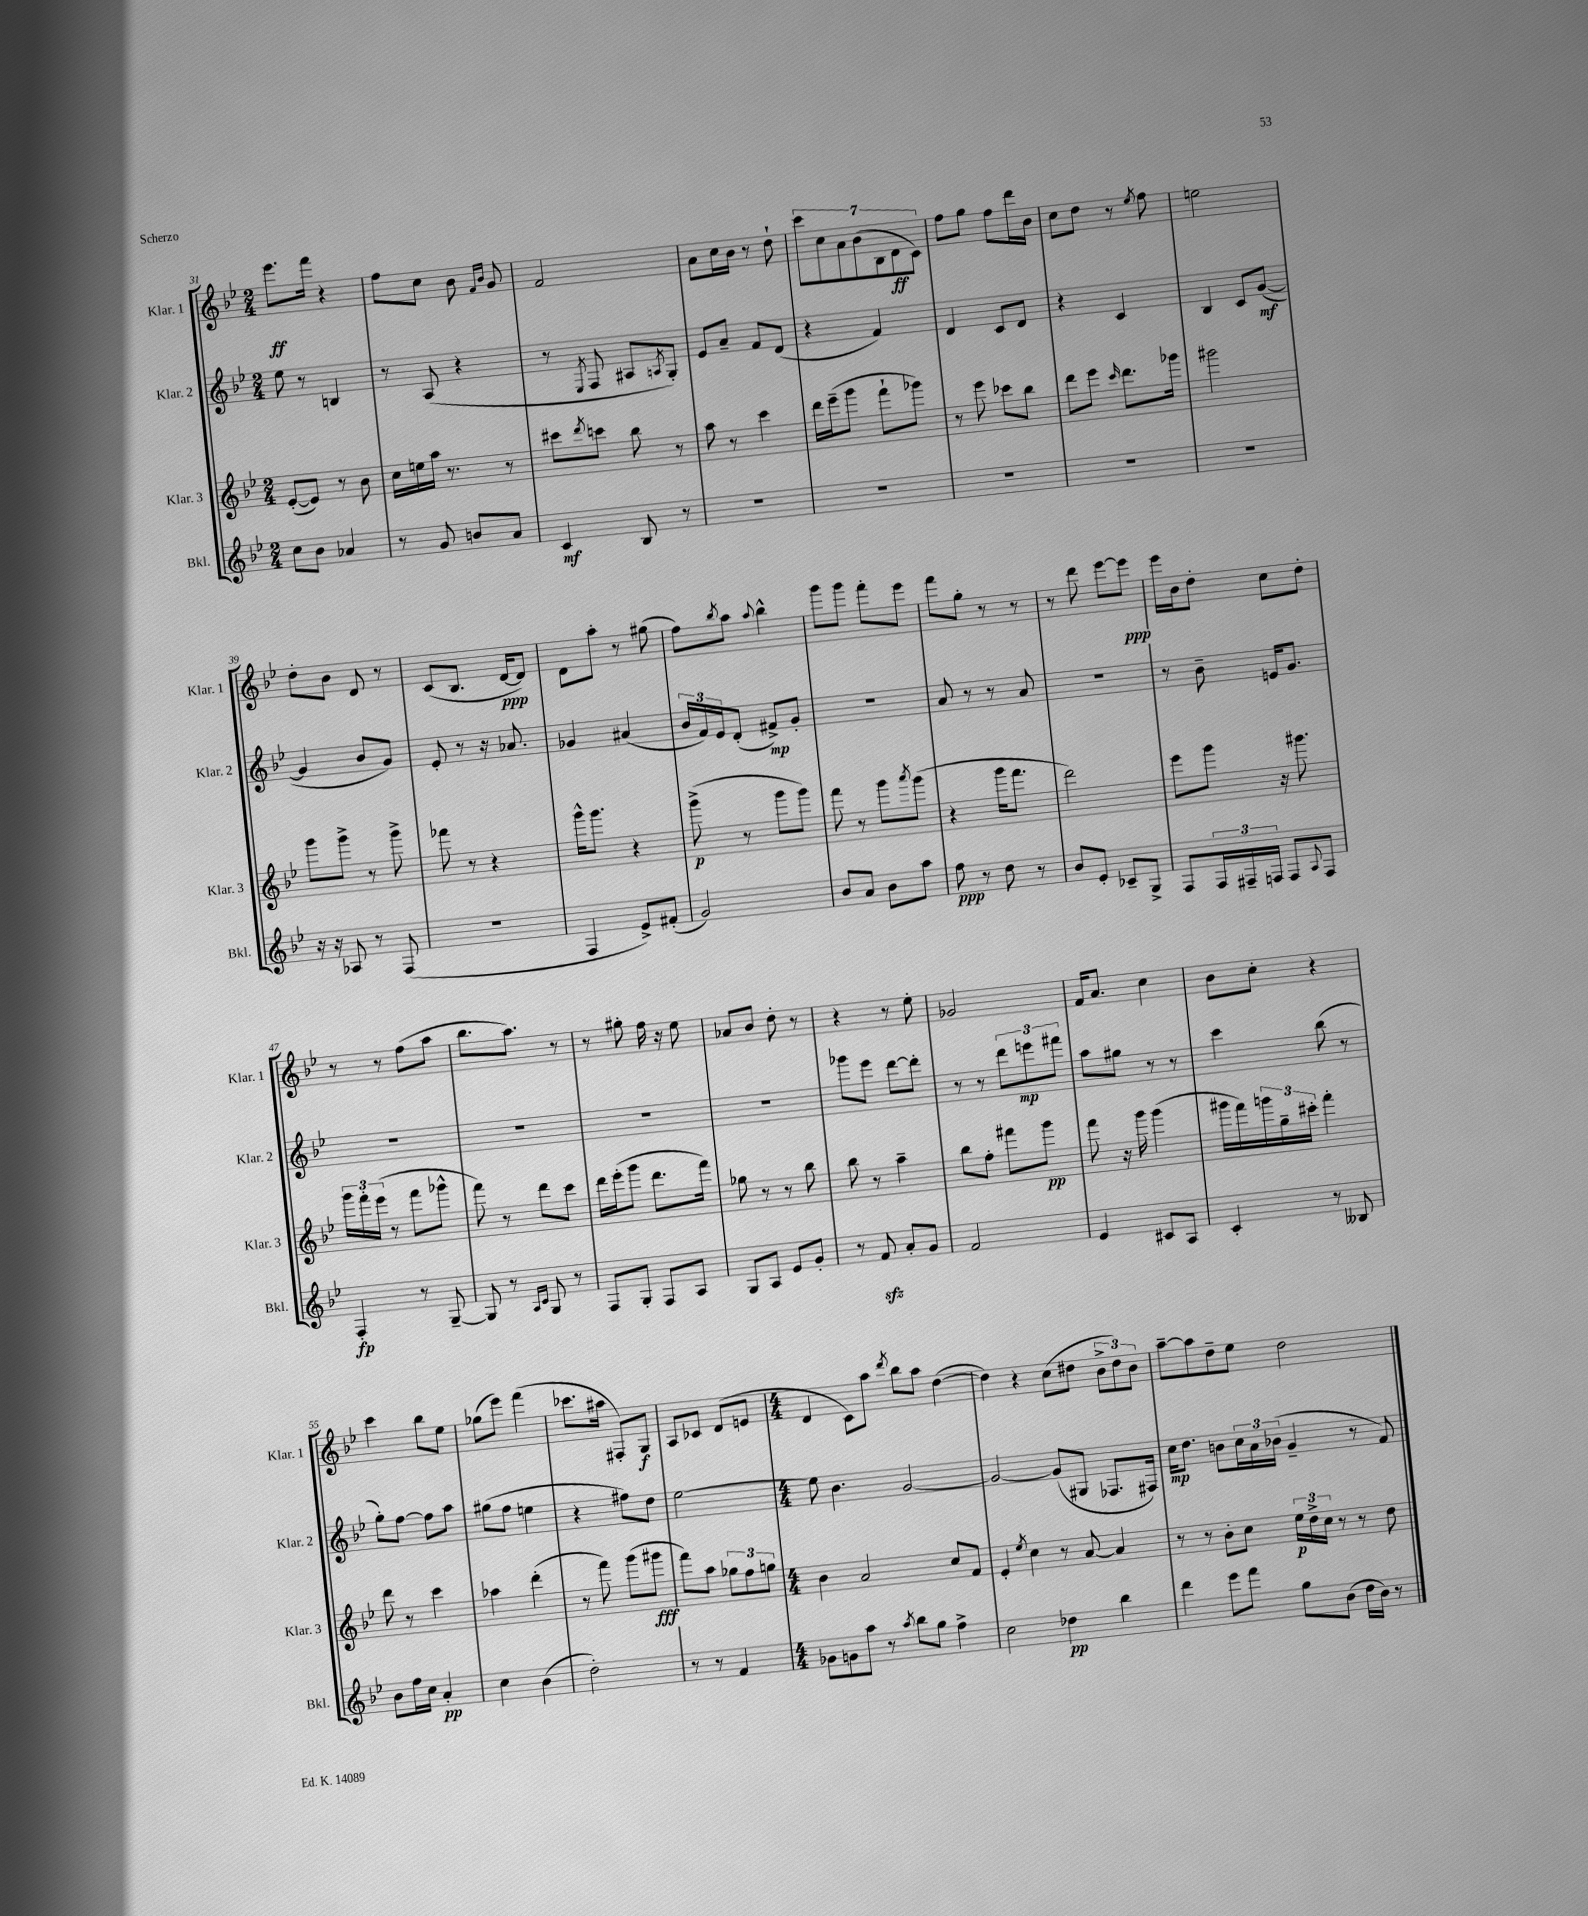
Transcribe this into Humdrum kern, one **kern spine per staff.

**kern	**kern	**kern	**kern
*staff4	*staff3	*staff2	*staff1
*clefG2	*clefG2	*clefG2	*clefG2
*k[b-e-]	*k[b-e-]	*k[b-e-]	*k[b-e-]
*M2/4	*M2/4	*M2/4	*M2/4
8cc\L	([8e-'/L	8ee-\	8.eee-\L
8b-\J	8e-/]J)	8r	.
.	.	.	16fff\Jk
4a-/	8r	4B/	4r
.	8b-\	.	.
=	=	=	=
8r	16cc\LL	8r	8ff\L
.	16ee\	.	.
8g/	16aa\JJ	(8A/	8cc\J
.	8.r	.	.
8b/L	.	4r	8b-\
.	.	.	16qqf/LL
.	.	.	16qqb-/JJ
8a/J	8r	.	8g/
=	=	=	=
4c/	8ccc#\L	8r	2f/
.	8qddd/	8qE-/	.
.	8ccc\J	8F/	.
8B-/	8bb-\	8A#/L	.
.	.	8qA/	.
8r	8r	8G'/J)	.
=	=	=	=
2r	8aa\	8e-/L	8a\L
.	8r	8a~/J	16cc\L
.	.	.	16b-\JJ
.	4ccc\	8f/L	8r
.	.	(8d/J	8dd`\
=	=	=	=
2r	16ddd\LL	4r	14ccc\L
.	(16eee-~\J	.	.
.	.	.	14cc\
.	8ggg\J	.	.
.	.	.	14a\
.	.	.	(14b-\
.	8fff`\L	4f/)	.
.	.	.	14B-\
.	.	.	14d\
.	8ggg-\J)	.	.
.	.	.	14c\J)
=	=	=	=
2r	8r	4d/	8ff\L
.	8eee-\	.	8gg\J
.	8ccc-\L	8c/L	8ff\L
.	8bb-\J	8d/J	16ddd\L
.	.	.	16b-\JJ
=	=	=	=
2r	8ddd\L	4r	8cc\L
.	8eee-\J	.	8dd\J
.	16qqccc/	.	.
.	8.ddd\L	4c/	8r
.	.	.	8qee-/
.	.	.	8ff\
.	16ggg-\Jk	.	.
=	=	=	=
2r	2ggg#\	4B-/	2ee\
.	.	8c/L	.
.	.	([8g/J	.
=	=	=	=
16r	8ggg\L	4g/]	8dd'\L
16r	.	.	.
8A-/	8ggg^\J	.	8b-\J
8r	8r	8b-/L	8d/
(8F/	8ggg^\	8g/J)	8r
=	=	=	=
2r	8fff-\	8e-'/	(8c/L
.	8r	8r	8.B-/J
.	4r	16r	.
.	.	8.a-/	[16d/LK
.	.	.	8d/]J)
=	=	=	=
4F/	16ggg^^\LK	4g-/	8d\L
.	8.ggg\J	.	.
.	.	.	8aa'\J
8e-^/L)	4r	(4a#/	8r
(8f#'/J	.	.	(8gg#\
=	=	=	=
2g/)	(8ggg^\	24b-/LL	8ff\L)
.	.	24f/)	.
.	.	24e-/J	.
.	.	.	8qbb-/
.	8r	(8d'/J	8aa\J
.	.	.	8qqaa/
.	8ggg\L	8f#^/L)	4bb-^^\
.	8ggg\J)	8g'/J	.
=	=	=	=
8b-/L	8fff\	2r	8ggg\L
8a/J	8r	.	8ggg\J
8b-\L	8ggg\L	.	8fff'\L
.	8qaaa/	.	.
8aa\J	(8ggg\J	.	8eee-\J
=	=	=	=
8ff\	4r	8a/	8fff\L
8r	.	8r	8gg'\J
8dd\	16ggg\LK	8r	8r
.	8.fff\J	.	.
8r	.	8a/	8r
=	=	=	=
8b-/L	2ddd\)	2r	8r
8e-'/J	.	.	8ddd\
8c-~/L	.	.	[8eee-\L
8G^/J	.	.	8eee-\]J
=	=	=	=
8F/L	8eee-\L	8r	16eee-\LL
.	.	.	16b-\J
24F/L	8ggg\J	8b-~\	8dd'\J
24F#~/	.	.	.
24F/JJ	.	.	.
8F/L	16r	16e/LK	8cc\L
.	8.ggg#\	8.g/J	.
8qqA/	.	.	.
8F/J	.	.	8dd'\J
=	=	=	=
4F'/	24ggg\LL	2r	8r
.	24fff'\	.	.
.	(24eee-\JJ	.	.
.	8r	.	8r
8r	8fff\L	.	(8ff\L
[8G~/	8ggg-^^\J	.	8aa\J
=	=	=	=
8G/]	8fff\)	2r	8.bb-\L
8r	8r	.	.
.	.	.	8.aa\J)
16qqA/LL	.	.	.
16qqc/JJ	.	.	.
8G/	8ddd\L	.	.
8r	8ccc\J	.	8r
=	=	=	=
8F/L	16ddd\LL	2r	8r
.	(16eee-'\J	.	.
8G'/J	8ggg\J	.	8gg#'\
8F/L	8.ddd\L	.	16ff\
.	.	.	16r
8A/J	.	.	8ee-\
.	16fff\Jk)	.	.
=	=	=	=
8G/L	8gg-\	2r	8a-/L
8A/J	8r	.	8b-/J
8e-/L	8r	.	8dd'\
8g'/J	8bb-\	.	8r
=	=	=	=
8r	8bb-\	8ggg-\L	4r
8f/	8r	8eee-\J	.
8a'/L	4aa~\	[8ddd\L	8r
8g/J	.	8ddd'\]J	8ee-'\
=	=	=	=
2f/	8bb-\L	8r	2g-/
.	8ff'\J	8r	.
.	8fff#\L	12ddd\L	.
.	.	12eee\	.
.	8ggg\J	.	.
.	.	12fff#\J	.
=	=	=	=
4e-/	8fff\	8aa\L	16f/LK
.	.	.	8.a/J
.	16r	8gg#\J	.
.	16ggg\	.	.
8c#/L	(4ggg\	8r	4cc\
8A/J	.	8r	.
=	=	=	=
4c'/	16ggg#\LL	4ccc\	8b-\L
.	16fff\)	.	.
.	24ggg\	.	8cc'\J
.	24gg~\	.	.
.	24ccc#'\JJ	.	.
8r	4fff'\	(8bb-\	4r
8B--/	.	8r	.
=	=	=	=
8b-\L	8ddd\	8gg'\L)	4ccc\
16ff\L	8r	[8ff\J	.
16cc\JJ	.	.	.
4a'/	4ccc\	8ff\]L	8bb-\L
.	.	8aa\J	8ee-\J
=	=	=	=
4cc\	4aa-\	(8gg#\L	(8gg-\L
.	.	8ff\J	8eee-\J)
(4b-\	(4ddd'\	4ee\	(4fff\
=	=	=	=
2dd'\)	8r	4r	8.ccc-\L
.	8fff\)	.	.
.	.	.	16aa#\Jk
.	(8ggg\L	8ff#\L)	8F#'/L)
.	8ggg#\J	8dd\J	8G/J
=	=	=	=
8r	8fff\L)	[2ee-\	8A/L
8r	8aa\J	.	8c-/J
4f/	12gg-\L	.	(8d/L
.	12ff\	.	.
.	.	.	8e/J
.	12gg\J	.	.
=	=	=	=
*M4/4	*M4/4	*M4/4	*M4/4
8g-\L	4b-\	8ee-\]	4d/
8g\	.	4.b-\	.
8aa\J	2a/	.	8c\L)
8r	.	.	8aa\J
8qaa/	.	.	8qddd/
8bb-\L	.	[2g/	8bb-\L
8gg\J	.	.	8aa\J
4ff^\	8cc/L	.	([4dd\
.	8f/J	.	.
=	=	=	=
2cc\	4e-'/	2g/_	4dd\])
.	8qee-/	.	.
.	4cc\	.	4r
4dd-\	8r	(8g/]L	(8cc\L
.	[8a/	8G#/J	8dd#\J
4bb-\	4a/]	8.F-/L	12b-^\L
.	.	.	12dd#\)
.	.	.	12b-\J
.	.	16F#/Jk)	.
=	=	=	=
4ddd\	8r	16cc\LK	[8aa~\L
.	.	8.dd\J	.
.	8r	.	8aa\]
8eee-\L	8b-'\L	8b\L	8dd~\
8fff\J	8cc\J	24cc\L	8ee-\J
.	.	24a\	.
.	.	(24b-\JJ	.
8gg\L	24ee-\LL	4g~/	2dd\
.	24dd^\	.	.
.	24cc\JJ	.	.
(8b-\J	8r	.	.
16dd\LL	8r	8r	.
16b-\JJ)	.	.	.
8r	8dd\	8f/)	.
==	==	==	==
*-	*-	*-	*-
